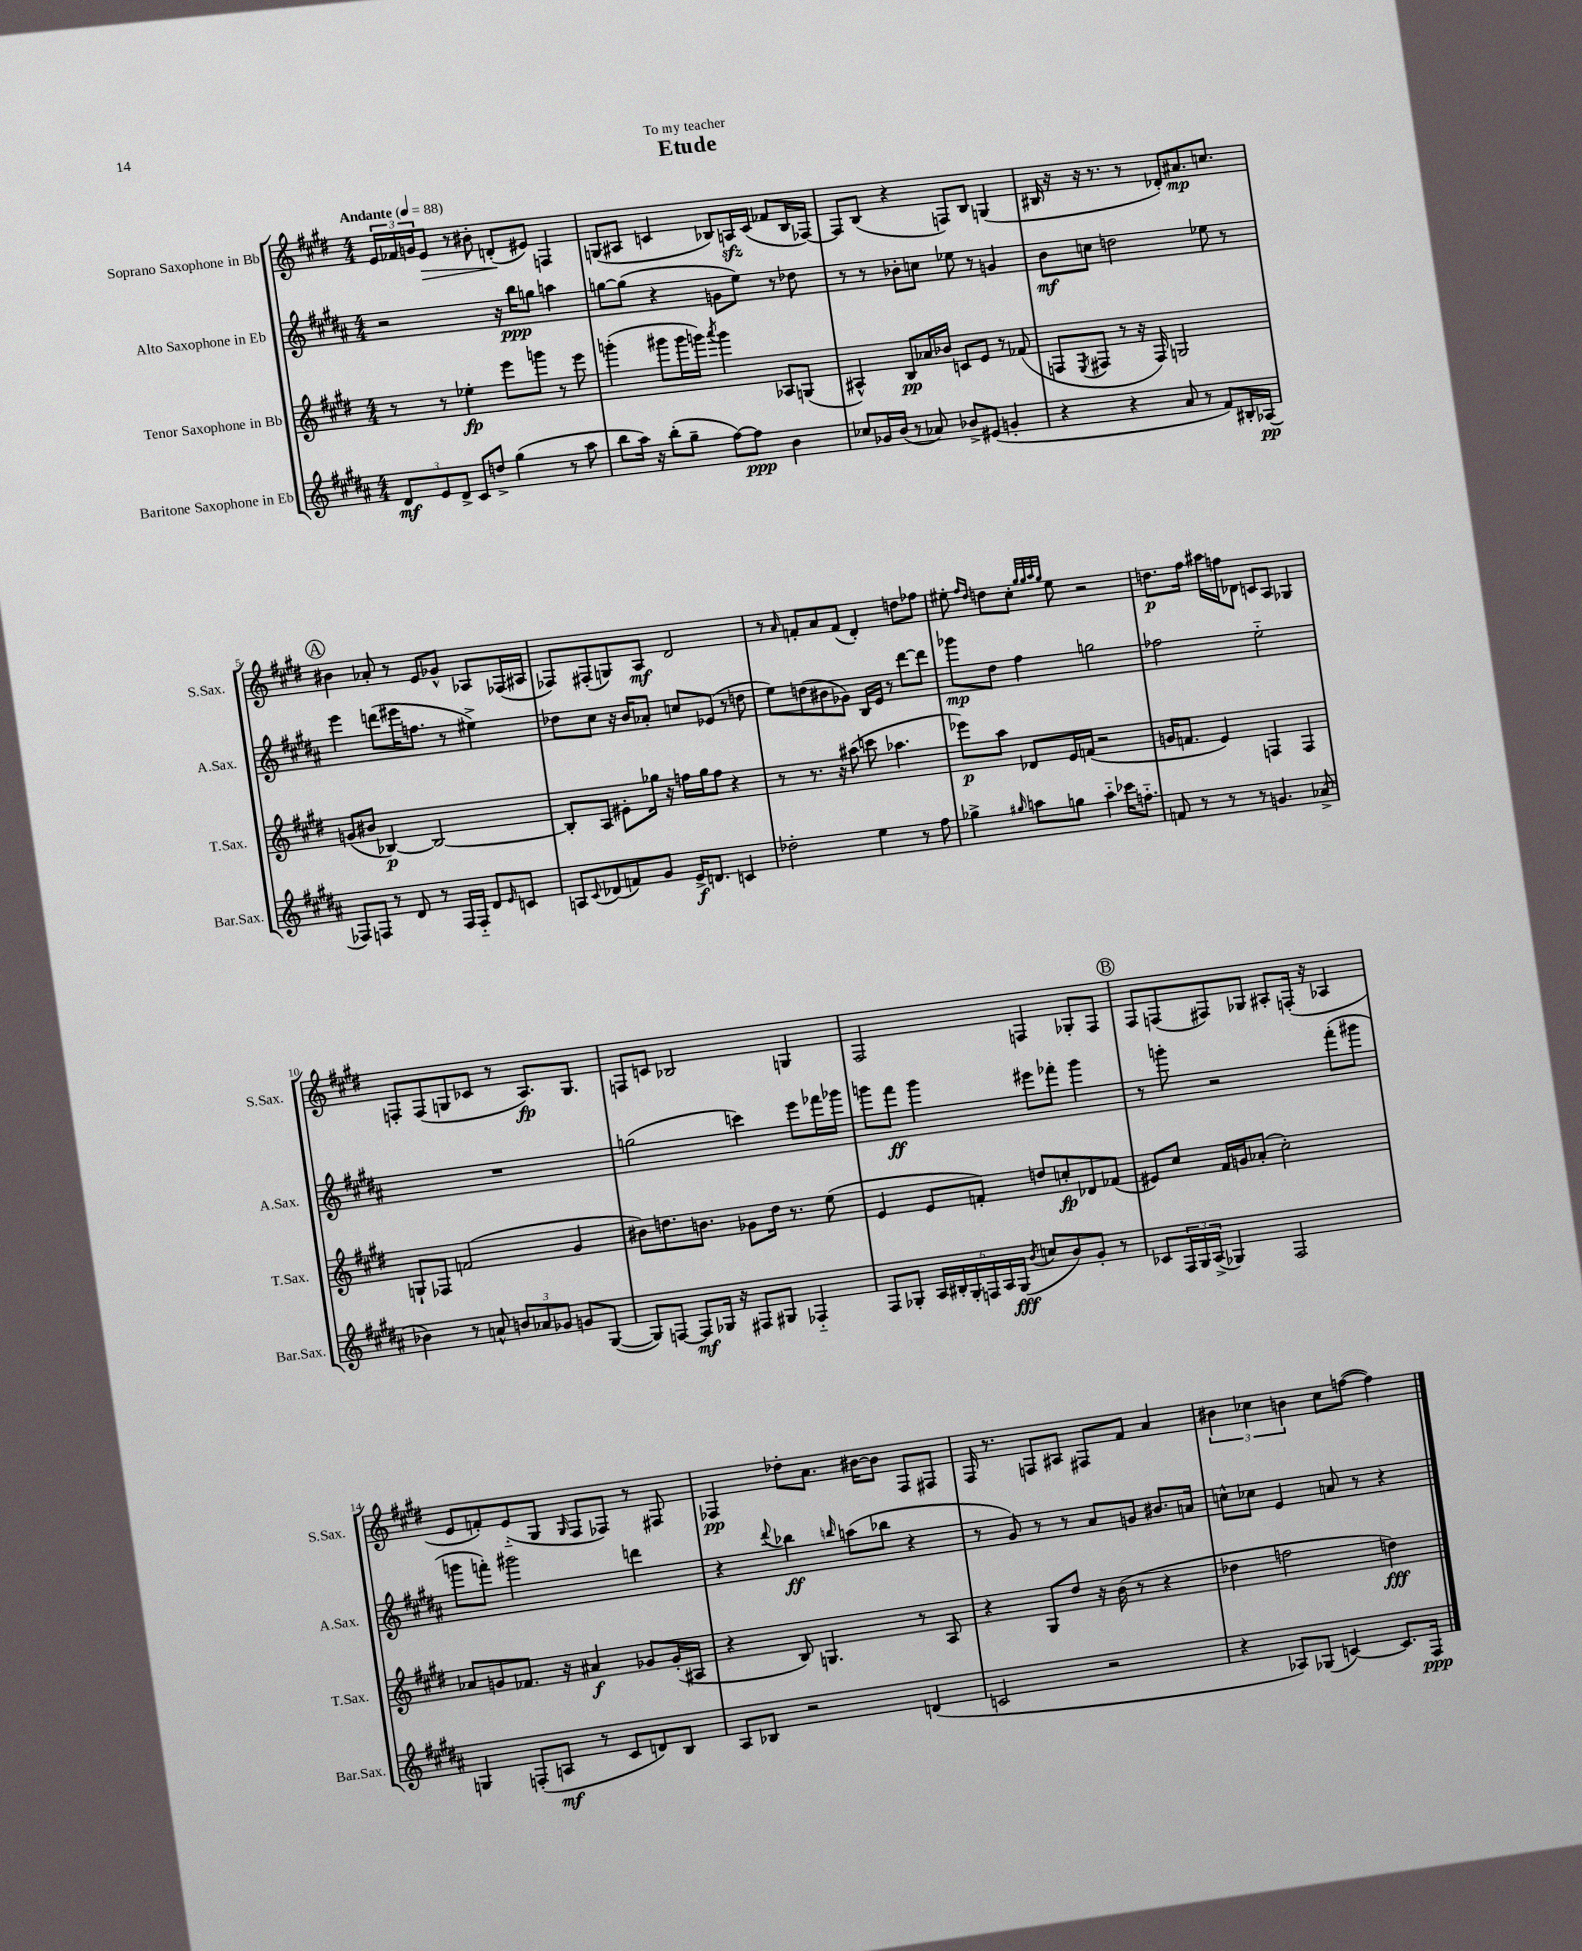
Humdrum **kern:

**kern	**kern	**kern	**kern
*staff4	*staff3	*staff2	*staff1
*clefG2	*clefG2	*clefG2	*clefG2
*k[f#c#g#d#a#]	*k[f#c#g#d#]	*k[f#c#g#d#a#]	*k[f#c#g#d#]
*M4/4	*M4/4	*M4/4	*M4/4
*MM88	*MM88	*MM88	*MM88
12d#	8r	2r	24e
.	.	.	24f-
12e	.	.	24g
.	8r	.	8e
12d#^	.	.	.
8c#	4ee-'	.	8r
8dd^	.	.	8b#'
(4gg#	8eee	16r	(8d'
.	.	16bb	.
.	8ggg	8gg	8e#)
8r	8r	4aa	4F
8aa#	8eee	.	.
=	=	=	=
8bb	(4ggg'	[8gg	(8G
16aa#)	.	(8gg]	8A#
16r	.	.	.
(8bb'	8ggg#	4r	4c
8gg#~	16ggg#	.	.
.	16ggg)	.	.
.	8qaaa	.	.
[8ff#)	4ggg	8g	8B-)
8ff#]	.	8ee)	16A
.	.	.	(16c
4b	8A-	8r	8f-
.	(8G	8dd-	16B-
.	.	.	[16F-)
=	=	=	=
8cc-	4A#^^)	8r	8F-]
16g-	.	8r	(8B
(16b	.	.	.
8r	8B	8b-'	4r
8a-)	16a-	8cc	.
.	16b-	.	.
8b-^	8c	8ee-	8F)
(8e#	8e	8r	8B
4g'	8r	4g	(4G
.	(8f-	.	.
=	=	=	=
4r	8F	8b	16B#
.	.	.	16r
.	8qE	.	.
.	8F#	8cc	16r
.	.	.	8.r
4r	8r	2dd	.
.	16r	.	8r
.	16F#)	.	.
8a#	2G	.	8d-')
8r	.	.	8.a#
8f#)	.	8ee-	.
.	.	.	8.cc
16B#'	.	8r	.
(16A-	.	.	.
=	=	=	=
8F-)	(8g	4eee	4b#
8F	8b#	.	.
8r	[4B-)	(8ddd	8a-'
8d#	.	16eee#	8r
.	.	8.ff	.
8r	2B-_	.	8e
16F	.	8r	8g-^^
16F'~	.	.	.
8d#	.	4ee#^)	8A-
16qqe	.	.	.
8c	.	.	(16F-
.	.	.	16A#
=	=	=	=
8A	8B-']	8dd-	8F-)
8qqc#	.	.	.
(8d-	8A	8cc#	(8F#'
8f)	8e#'	16r	8G)
.	.	16b	.
8g#	16gg-	8a-'	8A
.	16r	.	.
16e^	16ff	8cc	2d#
8.d	16gg-	.	.
.	8ff	(8e-	.
4c	4r	8r	.
.	.	8dd	.
=	=	=	=
2dd-'	8r	8ee)	8r
.	.	.	16qqa
.	8.r	(8dd	8f'
.	.	8b#	8a
.	16r	.	.
.	(8aa#	8g-)	(8f
4ee	8ccc	16B	4d#')
.	.	16e	.
.	4.aa-	8r	.
8r	.	[8ddd#	8dd
8ff#	.	8ddd#]	8ff-
=	=	=	=
4gg-^	8eee-)	8ggg-	8ee#'
.	.	.	16qqff#
.	.	.	16qqdd#
.	8aa	8dd#	8dd
16qqgg#	.	.	.
8aa	8d-	4ff#	8cc#'
.	.	.	32qqgg#
.	.	.	32qqgg#
.	.	.	32qqaa
.	.	.	32qqgg#
8gg	16e	.	8ee#
.	(16f	.	.
4aa'~	2r	2gg	2r
16ccc-	.	.	.
8.ff'~	.	.	.
=	=	=	=
8f	16g	2ff-	8.dd
.	8.f	.	.
8r	.	.	.
.	.	.	16ff#
8r	4e)	.	16aa#
.	.	.	16ff
8r	.	.	8d-
4.g	4F	2ee'~	8c
.	.	.	8A
.	4F	.	4G-
(8a-^	.	.	.
=	=	=	=
4b-)	8G`	1r	8F'
.	8F-	.	(8F
8r	(2f	.	8G
8a^^	.	.	8c-
12b	.	.	8r
12a-	.	.	.
.	.	.	8.A)
12g-	.	.	.
8g	4g#	.	.
.	.	.	8.G
([8G#	.	.	.
=	=	=	=
8G#])	8b#)	(2gg	8F
[8F	8.dd	.	8c
8F]	.	.	2B-
.	8.b	.	.
16G-	.	.	.
16r	.	.	.
8F#	8g-	4ccc)	.
8G#	16dd	.	.
.	8.r	.	.
4F-'~	.	8eee	4G
.	(8ee	16fff-	.
.	.	16ggg-	.
=	=	=	=
8F#	4e	8ggg	2F#
8G-'	.	8fff#	.
24A#	8e	4ggg	.
24B#'	.	.	.
24G-'	.	.	.
24F	8f')	.	.
24A#	.	.	.
(24G-	.	.	.
8qb	.	.	.
8cc	8dd	8eee#	4F
8b)	8cc'	8fff-'	.
8g#'	8d-	4ggg	8G-'
8r	(8f-	.	8F
=	=	=	=
8c-	8e#)	8r	8F#
24F#	8cc#	8ggg'	(8F
24G#	.	.	.
(24A#^	.	.	.
4G-)	16f#	2r	8F#)
.	16g	.	.
.	(8a-'	.	8G-
2F#	2cc#')	.	8A#'
.	.	.	(16F'
.	.	.	16r
.	.	(8fff#'	4A-
.	.	8ggg#	.
=	=	=	=
4G	8a-	8ggg	8e
.	8g	8fff')	8f')
(8F'	8.f-	2ggg#	(8e'~
8A	.	.	8G#
.	16r	.	.
.	.	.	16qqG#
8r	4a#	.	8F#
8c#	.	.	8F-)
8d)	8g-	4ddd	8r
8B	(16g-'	.	8F#
.	16A#	.	.
=	=	=	=
8A#	4r	4r	4F-
8B-	.	.	.
.	.	8qqddd#	.
2r	8B)	4bb-	8dd-'
.	4.G	.	8.a
.	.	16qqbb	.
.	.	(8aa	.
.	.	.	[16b#
.	.	8bb-	8b#]
(4d	8r	4r	8F-
.	8A	.	8F#
=	=	=	=
2c	4r	8r	16F#
.	.	.	8.r
.	.	8g#)	.
.	8G#	8r	8F
.	8dd#	8r	8A#
2r	16r	8a#	8F#
.	(16b	.	.
.	8r	8g	8f#
.	4r	8.b#	4a
.	.	16a	.
=	=	=	=
4r	4dd-	8cc^^	6b#
.	.	8cc-	.
.	.	.	6cc-
8A-)	2ff	4e	.
.	.	.	6b
(8G-	.	.	.
[4c)	.	8a	8cc-
.	.	8r	([8ff
8.c]	4dd)	4r	4ff])
16F#	.	.	.
==	==	==	==
*-	*-	*-	*-
